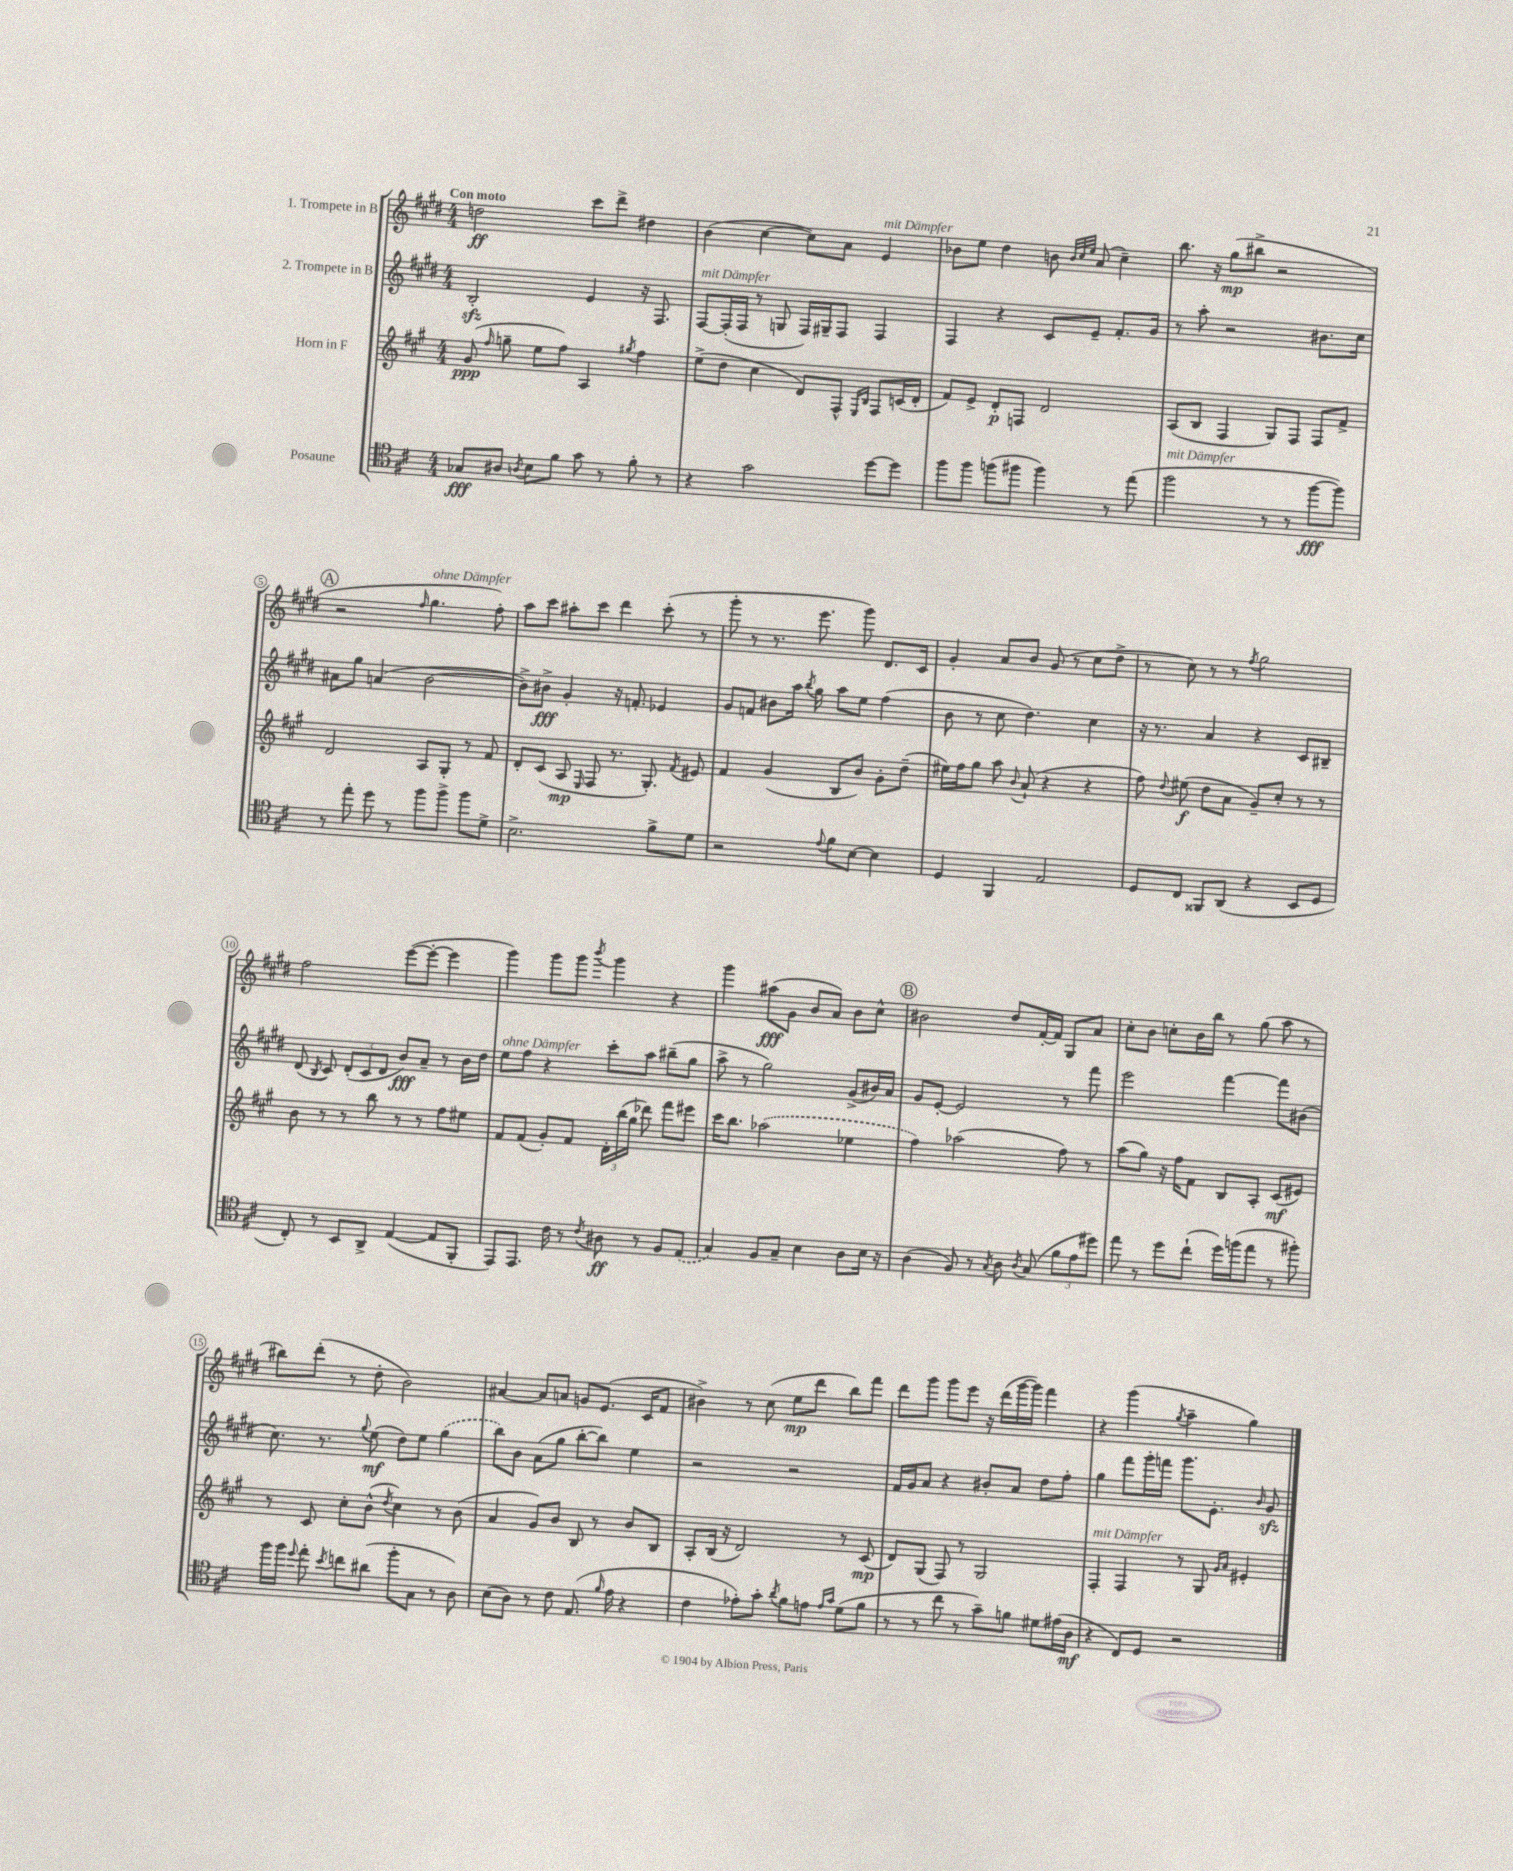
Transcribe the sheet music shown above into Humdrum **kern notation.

**kern	**kern	**kern	**kern
*staff4	*staff3	*staff2	*staff1
*clefC4	*clefG2	*clefG2	*clefG2
*k[f#c#]	*k[f#c#g#]	*k[f#c#g#d#]	*k[f#c#g#d#]
*M4/4	*M4/4	*M4/4	*M4/4
8G-	(8g#	2B'	2dd
.	16qqff#	.	.
8A#	8gg~	.	.
8qA	.	.	.
8B	8ee	.	.
8f#	8ff#)	.	.
8g	4A	4e	8ccc#
8r	.	.	8ddd#^
.	8qgg#	.	.
8f#'	4ff#	16r	4dd#
.	.	8.F#	.
8r	.	.	.
=	=	=	=
4r	(8ee^	[8F#	(4b
.	8dd	(16F#']	.
.	.	16F#	.
2g	4cc#	8r	[4cc#
.	.	8G	.
.	8d)	16F#)	8cc#])
.	.	16G#~	.
.	8F#^^	8F#	8a
.	16qqE	.	.
.	16qqB	.	.
[8dd	8F#	4F#	4e
8dd]	(16c	.	.
.	16d'	.	.
=	=	=	=
8ff#	8f#)	4F#	8b-
8ff#	8e^	.	8ee
(8ff	8d'	4r	4dd#
8ff#	8F	.	.
4ff#)	2d	8c#	8b
.	.	.	32qqb
.	.	.	32qqcc#
.	.	.	32qqee
.	.	8e~	(8a
8r	.	8.f#'	4cc#~)
(8ee	.	.	.
.	.	16g#	.
=	=	=	=
2ff#	(8A	8r	8.bb
.	8B	8aa'	.
.	.	.	16r
.	4F#	2r	(8gg#
.	.	.	8bb#^
8r	8G#)	.	2r
8r	8F#	.	.
[8ff#	8F#	8.b#	.
8ff#])	8f#^	.	.
.	.	16cc#	.
=	=	=	=
8r	2d	8a#	2r
8ee'	.	8gg#	.
8dd	.	(4a	.
8r	.	.	.
.	.	.	16qqff#
8ff#	8A	[2b	4.gg#
8ff#^	8G#'	.	.
8ff#	8r	.	.
8d^	8f#	.	8ff#')
=	=	=	=
2.B^	8d'	8b^])	8aa
.	(8c#	8b#^	8ccc#
.	8A	4g#'	8aa#'
.	16qqE	.	.
.	8F#	.	8ccc#
.	8.r	16r	4ddd#
.	.	8.f'	.
.	8.G#')	.	.
8f#^	.	4e-	(8ccc#'
.	8qf#	.	.
8d	8e#	.	8r
=	=	=	=
2r	4f#	8g#	8ggg#'
.	.	8f	8r
.	(4g#	8b#	8.r
.	.	16aa	.
.	.	8qbb	.
.	.	16gg#	8.eee
8qqe	.	.	.
8f#	8B	8aa	.
[8B	8b)	8ee	8ggg#)
4B]	8g#'	(4ff#	8.d#
.	(8dd~	.	.
.	.	.	16c#
=	=	=	=
4D	16ee#)	8b	4g#'
.	16ff#	.	.
.	8gg#	8r	.
4FF#	8aa	8cc#	8a
.	8qqb	.	.
.	(8a`	4.dd#)	8b
2E	4r	.	(8g#
.	.	.	8r
.	4r	4cc#	8cc#
.	.	.	8dd#^
=	=	=	=
8D	8ff#)	16r	8r
.	.	8.r	.
.	8qqdd	.	.
8C#	(8ee#	.	8cc#)
8FF##	8dd	4a	8r
(8AA	8a	.	8r
.	.	.	8qff#
4r	8g#~)	4r	2gg#
.	8cc#'	.	.
8BB	8r	8c#	.
8D	8r	8B#~	.
=	=	=	=
8C#')	8b	(8d#	2ff#
.	.	8qB	.
8r	8r	8c#)	.
8BB	8r	(12d#'	.
.	.	12c#	.
8AA^	8bb	.	.
.	.	12d#	.
([4E	8r	8b)	([8eee
.	8r	8a~	8eee'_
8E]	8ff#	8r	4eee]
8FF#'	8ee#	16b	.
.	.	16dd#	.
=	=	=	=
8EE)	8f#	8ee	4ggg#)
8.EE	(8f#	8ff#	.
.	8g#')	4r	8ggg#
16c#	.	.	.
8r	8f#	.	8ggg#
8qc#	.	.	8qbbb
8A#	24d'	8ccc#'	4ggg#
.	(24bb	.	.
.	24gg#	.	.
8r	8ddd-)	8aa	.
8F#	8fff#	(8bb#~	4r
(8E	8eee#	8gg#	.
=	=	=	=
4G)	16ccc#	8aa^	4ggg#
.	8.bb	.	.
.	.	8r	.
8F#	(2aa-	2gg#)	(8aa#
8G~	.	.	8g#
4B	.	.	8b
.	.	.	8a)
8A	4ee-	(8g#^	8b
16B	.	16b#)	8cc#^^
16r	.	16a	.
=	=	=	=
(4A	4ff#)	8g#	2b#
.	.	[8e'	.
8F#)	(2aa-	2e]	.
8r	.	.	.
8qG	.	.	.
8A	.	.	8dd#
8qA	.	.	.
(8G	.	.	[16f#'
.	.	.	16f#]
12f#	8ff#)	8r	8G#
12e	.	.	.
.	8r	8fff#	8a
12dd#)	.	.	.
=	=	=	=
8ee	(8aa	2eee	8cc#'
8r	8gg#)	.	8b
8dd	16r	.	8cc'
.	16ff#	.	.
(8cc#`	8f#	.	16b
.	.	.	16bb
16dd)	8B	[4fff#	8r
(16ff	.	.	.
8ee	8A'	.	(8gg#
8r	(8c#	8fff#]	8aa
8ff#')	8e#)	(8b#	8r
=	=	=	=
16ff#	8r	8.cc#)	8bb#)
16ff#	.	.	.
8qqdd	.	.	.
8ee'	8c#	.	(8ddd#'
.	.	8.r	.
8qb	.	.	.
8cc	8cc#'	.	8r
.	.	8qqgg#	.
(8a#	(8b^^	(8ee	8dd#'
.	8qdd	.	.
8ff#'	4cc#)	8dd#)	2b)
8G	.	8ee	.
8r	8r	(4gg#	.
8A)	(8b	.	.
=	=	=	=
(8B	4a	8bb)	[4a#
8A)	.	8b	.
8r	8g#)	(8a	8a#]
8c#	8b	8gg#	8a
(8.E	8B	[8bb'	8g
.	8r	8bb])	(8.e
16qqf#	.	.	.
16e	.	.	.
4r	8b	4ee	.
.	.	.	16c#
.	8B	.	8f#
=	=	=	=
4c#	8A'	2r	4b#^)
.	(16B	.	.
.	16r	.	.
8e-')	2d)	.	8r
8g'	.	.	(8cc#
8qa	.	.	.
8f#	.	2r	8ee
8e	.	.	8ddd#
16qqe	.	.	.
16qqg	.	.	.
(8d	8r	.	8bb)
8f#	(8c#	.	8fff#
=	=	=	=
8r	8d)	16f#	8ddd#
.	.	16g#	.
8r	(8G#	8a	8ggg#
8cc#	8F#)	4r	8ggg#
8r	8r	.	8eee
8g~)	2G#	8b#'	16r
.	.	.	(16ddd#
8f	.	8a	[16ggg#
.	.	.	16ggg#])
8d#	.	8dd#	4fff#
(16e#	.	8ff#'	.
16A	.	.	.
=	=	=	=
4r	4F#'	4gg#	4r
8C#)	4F#	8fff#	(4ggg#
8D	.	16ggg#'	.
.	.	16fff	.
.	.	.	8qgg#
2r	8r	8.ggg#	4aa~
.	8G#	.	.
.	.	8.e'	.
.	16qqg#	.	.
.	16qqa	.	.
.	4e#'	.	4gg#)
.	.	16qqb	.
.	.	8g#	.
==	==	==	==
*-	*-	*-	*-
